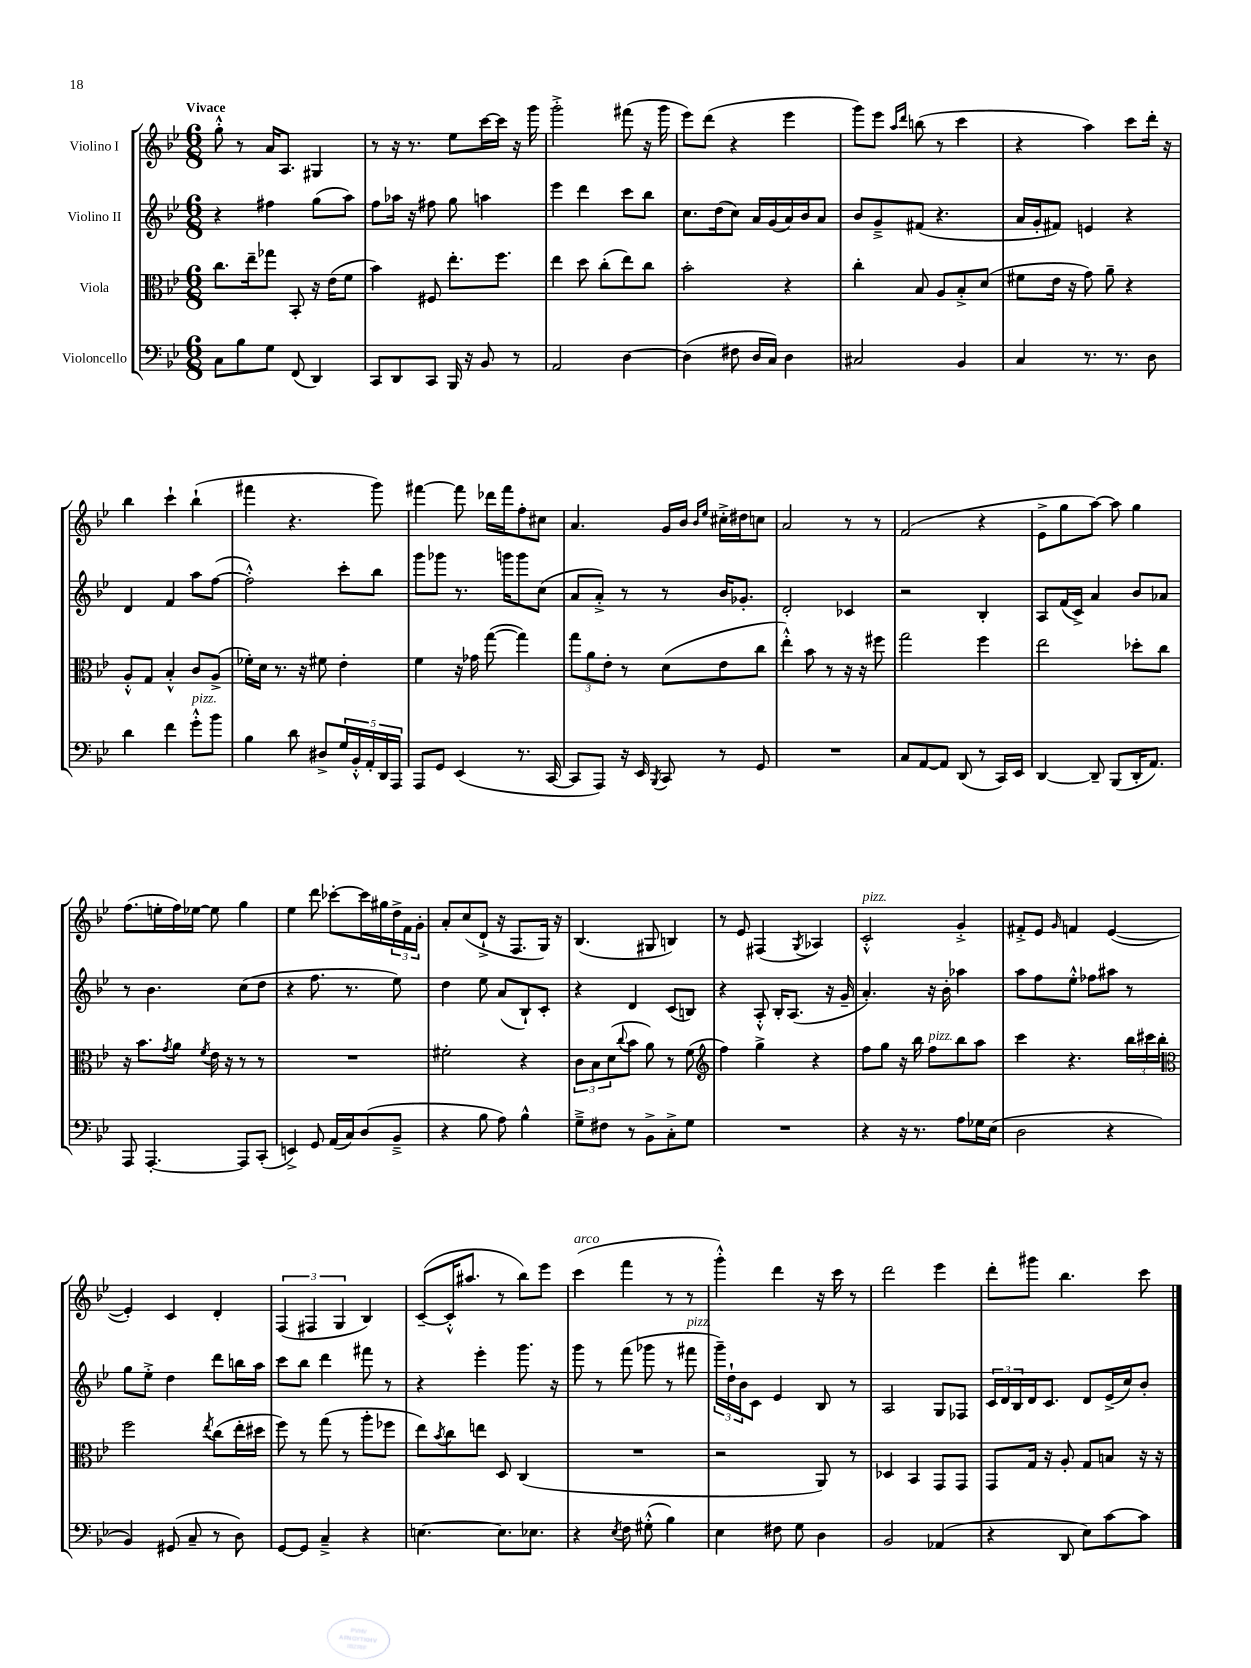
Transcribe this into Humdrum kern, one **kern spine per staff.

**kern	**kern	**kern	**kern
*part4	*part3	*part2	*part1
*staff4	*staff3	*staff2	*staff1
*I"Violoncello	*I"Viola	*I"Violino II	*I"Violino I
*clefF4	*clefC3	*clefG2	*clefG2
*k[b-e-]	*k[b-e-]	*k[b-e-]	*k[b-e-]
*M6/8	*M6/8	*M6/8	*M6/8
=1	=1	=1	=1
!	!	!	!LO:TX:a:B:t=Vivace
8C\L	8.cc\L	4r	8gg'^^\
8B-\	.	.	8r
.	16ee-~\k	.	.
8G\J	8gg-X\J	4ff#X\	16a/KL
.	.	.	8.A/J
(8FF/	8BB-'/	.	.
4DD/)	16r	(8gg\L	4G#X/
.	(16e-\KL	.	.
.	8f\J	8aa\J)	.
=2	=2	=2	=2
8CC/L	4b-\)	8ff\L	8r
8DD/	.	16aa-X\Jk	16r
.	.	16r	8.r
8CC/J	8F#X/	8ff#X\	.
16BBB-/	8.ee-'\L	8gg\	8ee-\L
16r	.	.	.
8BB-/	.	4aan\	[16ccc\L
.	8.ff\J	.	16ccc\JJ]
8r	.	.	16r
.	.	.	16ggg\
=3	=3	=3	=3
2AA/	4ee-\	4eee-\	2ggg'^\
.	8dd\	4ddd\	.
.	(8cc'\L	.	.
[4D\	8ee-\)	8ccc\L	(8fff#X\
.	8cc\J	8bb-\J	16r
.	.	.	16ggg\
=4	=4	=4	=4
(4D\]	2b-'\	8.cc\L	8eee-\L)
.	.	.	(8ddd\J
.	.	(16dd\k	.
8F#X\	.	8cc\J)	4r
16D/LL	.	16a/LL	.
16C/JJ)	.	(16g/	.
4D\	4r	16a/)	4eee-\
.	.	16b-/J	.
.	.	8a/J	.
=5	=5	=5	=5
2C#X/	4cc'\	8b-/L	8ggg\L)
.	.	8g~^/	8eee-\J
.	.	.	16qqaa/LL
.	.	.	16qqddd/JJ
.	8B-/	(8f#X/J	(8bbn\
.	8A/L	4.r	8r
4BB-/	8B-'^/	.	4ccc\
.	(8d/J	.	.
=6	=6	=6	=6
4C/	8f#X\L	16a/LL	4r
.	.	16g'/J	.
.	16e-\Jk	8f#X/J)	.
.	16r	.	.
8.r	8g\)	4en/	4aa\)
.	8a~\	.	.
8.r	.	.	.
.	4r	4r	8ccc\L
8D\	.	.	16ddd'\Jk
.	.	.	16r
!!LO:LB:g=z
=7	=7	=7	=7
4d\	8A'^^/L	4d/	4bb-\
.	8G/J	.	.
4f\	4B-'^^/	4f/	4ccc`\
!LO:TX:a:i:t=pizz.	!	!	!
8g'^^\L	8c/L	8aa\L	(4bb-`\
8b-\J	(8A^/J	([8ff\J	.
=8	=8	=8	=8
4B-\	16f-X'\LL)	2ff'^^\])	4fff#X\
.	16d\JJ	.	.
.	8.r	.	.
8d\	.	.	4.r
.	16r	.	.
8D#X^/L	8f#X\	.	.
20G/L	4e-'\	8ccc'\L	.
20BB-'^^/	.	.	.
20AA'/	.	.	.
.	.	8bb-\J	8ggg\)
20DD/	.	.	.
20AAA/JJ	.	.	.
=9	=9	=9	=9
8AAA/L	4f\	8ggg\L	[4fff#X\
8GG/J	.	8ggg-X\J	.
(4EE-/	16r	8.r	8fff#\]
.	16g-X\	.	.
.	([8gg\	.	16ddd-X\LL
.	.	16gggn\KL	16fff#\J
8.r	4gg\])	8ggg\	8ff'\
.	.	(8cc\J	8cc#X\J
[16CC/	.	.	.
=10	=10	=10	=10
8CC/L]	12gg\L	8a/L	4.a/
.	12a\	.	.
8AAA/J)	.	8a'^/J)	.
.	12e-'\J	.	.
16r	8r	8r	.
16EE-/	.	.	.
8qBBB-/	.	.	.
8CC/	(8d\L	8r	16g/LL
.	.	.	16b-/JJ
.	.	.	16qqb-/LL
.	.	.	16qqee-/JJ
8r	8e-\	16b-/KL	16cc#X'^\LL
.	.	8.g-X'/J	16dd#X\J
8GG/	8cc\J	.	8ccn\J
=11	=11	=11	=11
2.r	4ee-'^^\)	2d'/	2a/
.	8b-\	.	.
.	8r	.	.
.	16r	4c-X/	8r
.	16r	.	.
.	8ff#X\	.	8r
=12	=12	=12	=12
8C/L	2gg\	2r	(2f/
[8AA/	.	.	.
8AA/J]	.	.	.
(8DD/	.	.	.
8r	4ff\	4B-'/	4r
16CC/LL)	.	.	.
16EE-/JJ	.	.	.
=13	=13	=13	=13
[4DD/	2ee-\	8A/L	8e-^\L
.	.	(16f/L	8gg\
.	.	16c^/JJ)	.
8DD~/]	.	4a/	[8aa\J)
(8BBB-/L	.	.	8aa\]
16DD'/K	8dd-X'\L	8b-/L	4gg\
8.AA/J)	.	.	.
.	8cc\J	8a-X/J	.
!!LO:LB:g=z
=14	=14	=14	=14
8AAA/	16r	8r	(8.ff\L
.	8.b-\L	.	.
[4.AAA'/	.	4.b-\	.
.	.	.	16een'\L
.	8qg/	.	.
.	8a\J	.	16ff\)
.	.	.	[16ee-X\JJ
.	8qf/	.	.
.	16e-\	.	8ee-\]
.	16r	.	.
8AAA/L]	8r	(8cc\L	4gg\
(8CC'/J	8r	8dd\J	.
=15	=15	=15	=15
4EEn^/)	2.r	4r	4ee-\
8GG/	.	8.ff\	8ddd\
(16AA/LL	.	.	[8ccc-X'\L
16C/J)	.	8.r	.
(8D/	.	.	16ccc-\L]
.	.	.	16gg#X\
8BB-~^/J	.	8ee-\)	24dd^\
.	.	.	24f\
.	.	.	24g'\JJ
=16	=16	=16	=16
4r	2f#X'\	4dd\	8a'/L
.	.	.	(8cc/
8B-\	.	8ee-\	8d`^/J
8A\)	.	(8a/L	16r
.	.	.	8.F/L
4B-^^\	4r	8B-`/)	.
.	.	8c'/J	16G/Jk)
.	.	.	16r
=17	=17	=17	=17
8G~^\L	12c\L	4r	(4.B-/
.	12B-\	.	.
8F#X\J	.	.	.
.	(12d\	.	.
.	8qqcc/	.	.
8r	8b-\J	4d/	.
8BB-^\L	8a\)	.	8G#X/
8C'^\	8r	(8c/L	4Bn/)
8G\J	(8f\	8Bn/J)	.
=18	=18	=18	=18
*	*clefG2	*	*
2.r	4ff\)	4r	8r
.	.	.	8e-/
.	4gg^\	8A'^^/	(4F#X/
.	.	16B-'/KL	.
.	.	(8.A/J	.
.	.	.	8qG/
.	4r	.	4A-X/)
.	.	16r	.
.	.	16g~/	.
=19	=19	=19	=19
!	!	!	!LO:TX:a:i:t=pizz.
4r	8ff\L	4.a'/)	2c'^^/
.	8gg\J	.	.
16r	16r	.	.
8.r	16bb-\	.	.
!	!LO:TX:a:i:t=pizz.	!	!
.	8ff\L	16r	.
.	.	16b-'\	.
8A\L	8bb-\	4aa-X\	4g'^/
16G-X\L	8aa\J	.	.
(16E-\JJ	.	.	.
=20	=20	=20	=20
2D\	4ccc\	8aa\L	8f#X'^/L
.	.	8ff\	8e-/J
.	.	.	16qqg/
.	4.r	8ee-'^^\J	4fn/
.	.	8ff-X\L	.
4r	.	8aa#X\J	([4e-/
.	24bb-\LL	8r	.
.	24ccc#X\	.	.
.	24bb-'\JJ	.	.
!!LO:LB:g=z
=21	=21	=21	=21
*	*clefC3	*	*
4BB-/)	2ff\	8gg\L	4e-'/])
.	.	8ee-'^\J	.
(8GG#X/	.	4dd\	4c/
8C~/	.	.	.
.	8qee-/	.	.
8r	(8cc\L	8ddd\L	4d'/
8D\)	16ee-'\L	16bbn\L	.
.	16dd#X\JJ	16aa\JJ	.
=22	=22	=22	=22
[8GG/L	8ff\)	8ccc\L	(6F/
8GG/J]	8r	8bb-\J	.
.	.	.	6F#X/
4C~^/	(8gg\	4ddd\	.
.	.	.	6G/
.	8r	.	.
4r	8aa'\L	8fff#X\	4B-/)
.	8ff-X\J	8r	.
=23	=23	=23	=23
[4.En\	8ee-\L)	4r	([8c~/L
.	8qb-/	.	.
.	8cc\	.	16c'^^/K]
.	.	.	8.aa#X/J
.	8een\J	4eee-'\	.
8.E\L]	8D/	.	8r
.	(4C/	8.ggg\	8bb-\L)
8.E-X\J	.	.	.
.	.	.	8eee-\J
.	.	16r	.
=24	=24	=24	=24
!	!	!	!LO:TX:a:i:t=arco
4r	2.r	8ggg\	(4ccc\
.	.	8r	.
8qE-/	.	.	.
8F\	.	(8fff\	4fff\
(8G#X'^^\	.	8ggg-X\	.
4B-\)	.	8r	8r
!	!	!LO:TX:a:i:t=pizz.	!
.	.	8fff#X\	8r
=25	=25	=25	=25
4E-\	2r	24ggg~\LL)	4ggg'^^\)
.	.	24dd`\	.
.	.	24b-\J	.
.	.	8c\J	.
8F#X\	.	4e-/	4ddd\
8G\	.	.	.
4D\	8AA/)	8B-/	16r
.	.	.	16ccc\
.	8r	8r	8r
=26	=26	=26	=26
2BB-/	4D-X/	2A/	2ddd\
.	4BB-/	.	.
(4AA-X/	8GG/L	8G/L	4eee-\
.	8GG/J	8F-X/J	.
=27	=27	=27	=27
4r	8GG/L	24c/LL	8ddd'\L
.	.	24d/	.
.	.	24B-/	.
.	16G/Jk	16d/J	8ggg#X\J
.	16r	8.c/J	.
8DD/	8A'/	.	4.bb-\
8E-\L)	8G/L	8d/L	.
[8c\	8Bn/J	(16e-^/L	.
.	.	16cc/J)	.
8c\J]	16r	8b-'/J	8ccc\
.	16r	.	.
==	==	==	==
*-	*-	*-	*-
